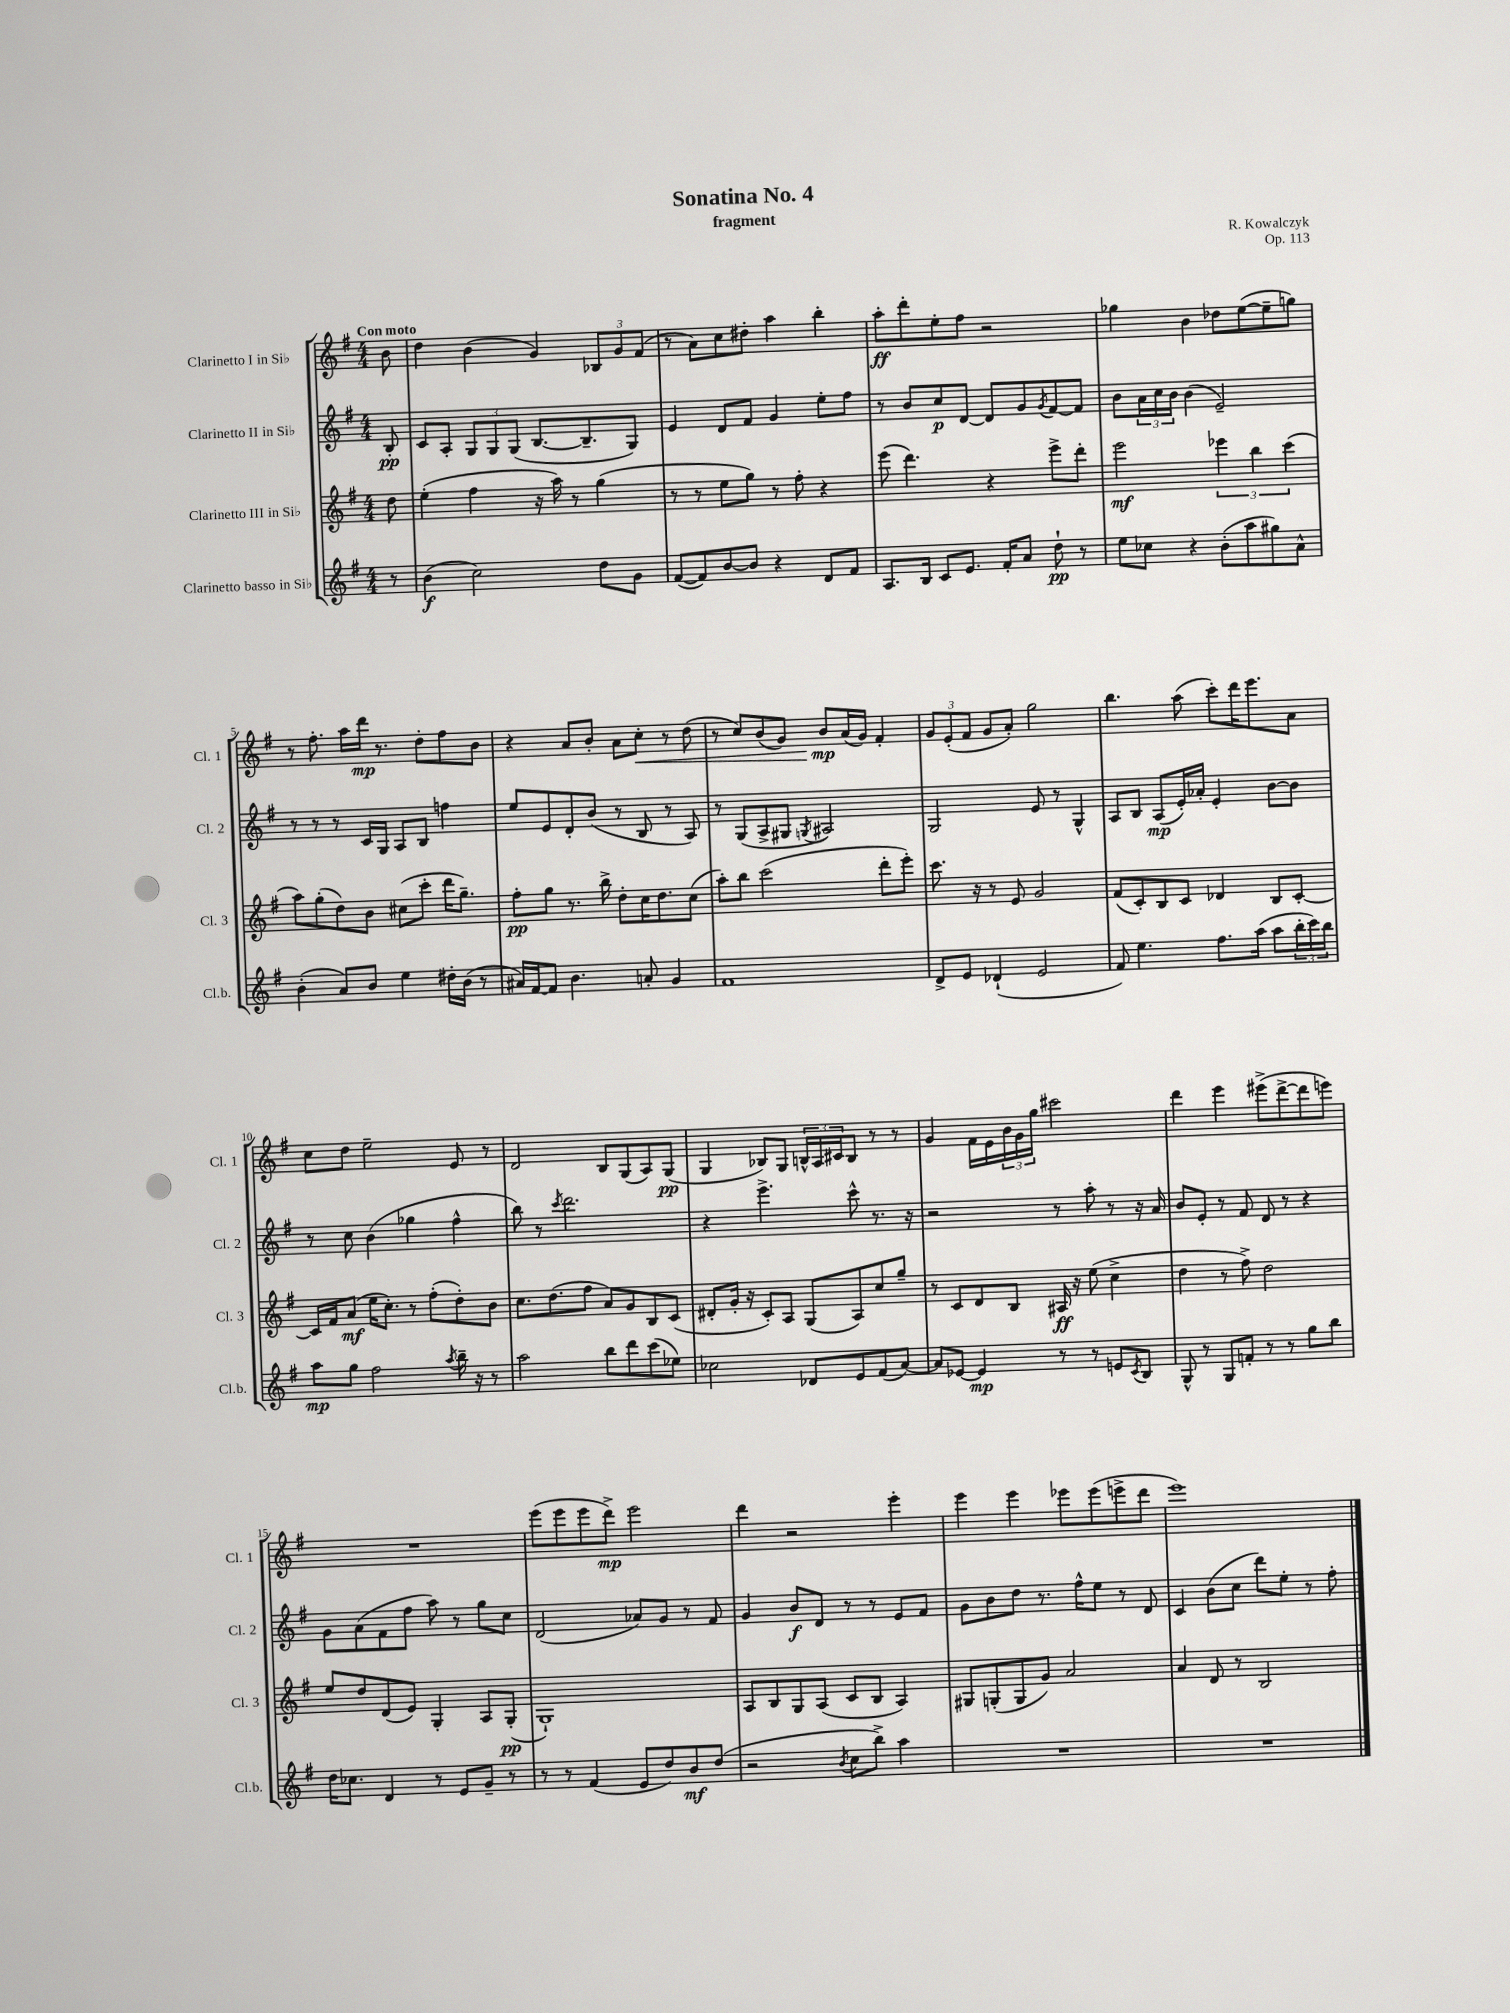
\header { title = "Sonatina No. 4" composer = "R. Kowalczyk" subtitle = "fragment" opus = "Op. 113" }
<<
\new StaffGroup <<
\new Staff = "s0" \with { instrumentName = "Clarinetto I in Sib" shortInstrumentName = "Cl. 1" } {
    \clef treble \key g \major \numericTimeSignature \time 4/4 \partial 8 \tempo "Con moto"
    b'8 |
    d''4 b'4( g'4) \tuplet 3/2 { bes8 g'8 fis'8( } |
    r8 a'8) c''8 dis''8-. a''4 b''4-. |
    a''8-.\ff d'''8-. e''8-. fis''8 r2 |
    ges''4 b'4 des''8 e''8~( e''8-- g''8) |
    r8 fis''8.-. a''16 d'''16\mp r8. d''8-. fis''8 b'8 |
    r4 a'8 b'8-. a'8 c''8-.\< r8 d''8( |
    r8 c''8) b'8( g'8) b'8\mp\! a'16( g'16) fis'4-. |
    \tuplet 3/2 { g'8 e'8-.( fis'8 } g'8 a'8-.) g''2 |
    b''4. a''8( c'''8-.) d'''16 e'''8. a'8 |
    c''8 d''8 e''2-- e'8 r8 |
    d'2 b8 g8( a8) g8\pp( |
    g4 bes8) g8 \tuplet 3/2 { b16-^ a16 cis'16 } b8 r8 r8 |
    g'4 fis'16 e'16 \tuplet 3/2 { b'16 g'16 g''16 } cis'''2 |
    d'''4 e'''4 eis'''8->( d'''8~-> d'''8 e'''8) |
    R1 |
    e'''8( e'''8 e'''8 d'''8->\mp) e'''2 |
    d'''4 r2 e'''4-. |
    e'''4 e'''4 ees'''8 ees'''8( e'''8-> d'''8 |
    e'''1) \bar "|." |
}
\new Staff = "s1" \with { instrumentName = "Clarinetto II in Sib" shortInstrumentName = "Cl. 2" } {
    \clef treble \key g \major \numericTimeSignature \time 4/4 \partial 8
    b8-.\pp |
    c'8 a8-. \tuplet 3/2 { g8 g8 g8( } b8.~ b8.-- g8) |
    e'4 d'8 fis'8 g'4 e''8-. fis''8 |
    r8 b'8 c''8\p d'8~ d'8 g'8 \acciaccatura { g'8 } fis'8~ fis'8 |
    b'8 \tuplet 3/2 { a'16 c''16 b'16 } b'4( e'2--) |
    r8 r8 r8 c'16 g16 a8 b8 f''4 |
    e''8 e'8 d'8-. b'8( r8 b8 r8 a8) |
    r8 g8( a8-> gis8 \acciaccatura { g8 } ais2) |
    g2 e'8 r8 g4-^ |
    a8 b8 a8\mp( e'16-.) aes'16-. e'4-. b'8~ b'8 |
    r8 c''8 b'4( ges''4 fis''4-^ |
    b''8) r8 \acciaccatura { c'''8 } d'''2. |
    r4 e'''4.-> c'''8-^ r8. r16 |
    r2 r8 a''8-. r8 r16 a'16 |
    b'8 e'8-. r8 fis'8 d'8 r8 r4 |
    g'8 a'8( fis'8 fis''8 a''8) r8 g''8 c''8 |
    d'2( aes'8) g'8 r8 fis'8 |
    g'4 b'8\f d'8 r8 r8 e'8 fis'8 |
    g'8 b'8 d''8 r8. fis''16-^ e''8 r8 d'8 |
    c'4 b'8( c''8 d'''8) e''8-. r8 fis''8-. \bar "|." |
}
\new Staff = "s2" \with { instrumentName = "Clarinetto III in Sib" shortInstrumentName = "Cl. 3" } {
    \clef treble \key g \major \numericTimeSignature \time 4/4 \partial 8
    d''8 |
    e''4-.( fis''4 r16 a''16) r8 g''4( |
    r8 r8 e''8 g''8) r8 fis''8-. r4 |
    e'''8( d'''4.) r4 e'''8-> d'''8-. |
    e'''2\mf \tuplet 3/2 { ees'''4 b''4 c'''4( } |
    a''8) g''8-.( d''8) b'8 cis''8( c'''8-. d'''16 g''8.--) |
    fis''8-.\pp g''8 r8. b''16-> d''8-. c''16 d''8. c''8( |
    a''8-.) b''8 c'''2( d'''8-. e'''8-.) |
    c'''8. r16 r8 e'8 g'2 |
    fis'8( c'8-.) b8 c'8 des'4 b8 c'8~-. |
    c'16 fis'16 a'8\mf( e''16 c''8.-.) r8 fis''8-.( d''8-.) b'8 |
    c''8. d''8.( fis''8 a'8) g'8 b8 c'8( |
    dis'8-. g'16-. r16 c'8-.) a8 g8( a8) c''8 g''8-- |
    r8 c'8 d'8 b8 ais16\ff r16 e''8( c''4-> |
    d''4 r8 fis''8->) d''2 |
    e''8 d''8 d'8( e'8) g4-. a8 g8-.\pp( |
    g1-!) |
    a8 b8 g8 a8( c'8 b8 a4) |
    gis8 g8-.( g8 g'8) a'2 |
    a'4 d'8 r8 b2 \bar "|." |
}
\new Staff = "s3" \with { instrumentName = "Clarinetto basso in Sib" shortInstrumentName = "Cl.b." } {
    \clef treble \key g \major \numericTimeSignature \time 4/4 \partial 8
    r8 |
    b'4\f( c''2) d''8 g'8 |
    fis'8~( fis'8) b'8~ b'8 r4 d'8 fis'8 |
    a8. b16 c'8 e'8. fis'16-. a'8 d''8-!\pp r8 |
    e''8 ces''8 r4 b'8-.( a''8 gis''8) a'8-^ |
    b'4-.( a'8) b'8 e''4 dis''16-. b'16( r8 |
    ais'16) fis'16~ fis'8 b'4. a'8-. g'4 |
    fis'1 |
    d'8-> e'8 des'4-!( e'2 |
    fis'8) e''4. fis''8. a''16( a''8 \tuplet 3/2 { b''16-. c'''16) b''16 } |
    a''8\mp g''8 fis''2 \acciaccatura { a''8 } b''16-- r16 r8 |
    a''2 b''8 d'''8 c'''8( ees''8) |
    ces''2 des'8 e'8 fis'8( a'8~) |
    a'8 ees'8~ ees'4\mp r8 r8 e'8 \acciaccatura { c'8 } b8 |
    g8-^ r8 g8 f'8-. r8 r8 g''8 b''8 |
    d''16 ces''8. d'4 r8 e'8 g'8-- r8 |
    r8 r8 fis'4( e'8 d''8) b'8\mf d''8( |
    r2 \acciaccatura { b'8 } c''8 b''8->) a''4 |
    R1 |
    R1 \bar "|." |
}
>>
>>
